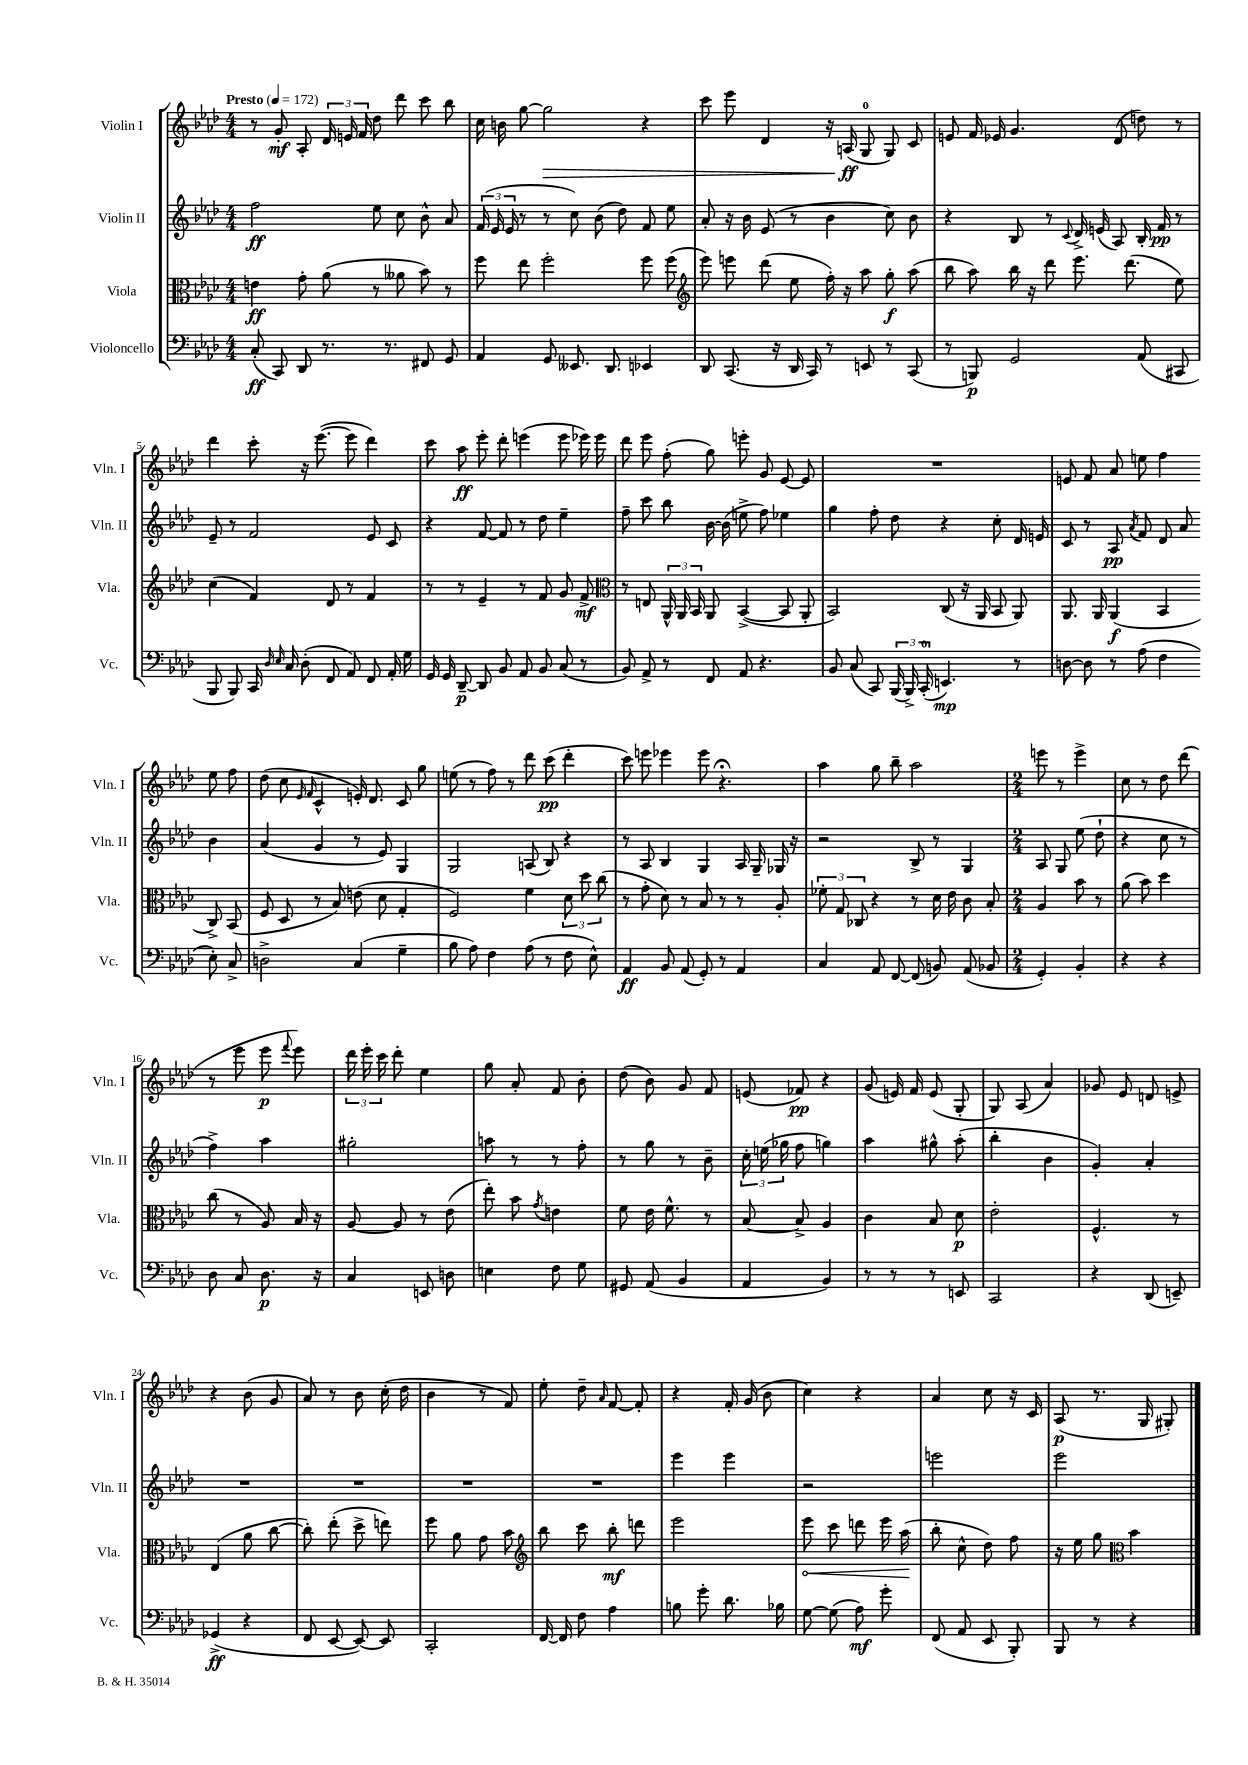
<<
\new StaffGroup <<
\new Staff = "s0" \with { instrumentName = "Violin I" shortInstrumentName = "Vln. I" } {
    \clef treble \key aes \major \numericTimeSignature \time 4/4 \tempo "Presto" 4 = 172
    \autoBeamOff r8 g'8-.\mf aes8-. \tuplet 3/2 { des'16 e'16 f'16 } des''8 des'''8 c'''8 bes''8 |
    c''16 b'16 g''8~ g''2\> r4 |
    c'''8 ees'''8 des'4 r16 a16\ff\!( g8-0 g8) c'8 |
    e'8 f'16 ees'16 g'4. des'8( d''8) r8 |
    des'''4 c'''8-. r16 ees'''8.~( ees'''8 des'''4) |
    c'''8 aes''8\ff ees'''8-. des'''8-. e'''4( e'''8 ees'''16) ees'''16 |
    des'''8 ees'''8 f''8-.( g''8) e'''8-. g'8 ees'8~ ees'8 |
    R1 |
    e'8 f'8 aes'8 e''8 f''4 e''8 f''8 |
    des''8( c''8 \grace { ees'16 f'16 } c'4-^ e'16-.) des'8. c'8 g''8 |
    e''8( r8 f''8) r8 des'''8 c'''8\pp( des'''4-. |
    c'''8) e'''8 ees'''4 ees'''8 r4.\fermata |
    aes''4 g''8 bes''8-- aes''2 |
    \numericTimeSignature \time 2/4 e'''8 r8 e'''4-> |
    c''8 r8 des''8 des'''8( |
    r8 ees'''8 ees'''8\p \appoggiatura { f'''8 } ees'''8) |
    \tuplet 3/2 { des'''16 ees'''16-. c'''16 } des'''8-. ees''4 |
    g''8 aes'8-. f'8 bes'8-. |
    des''8( bes'8) g'8 f'8 |
    e'8( fes'8\pp) r4 |
    g'8( e'16) f'16 e'8( g8-. |
    g8) aes8( aes'4) |
    ges'8 ees'8 d'8 e'8-> |
    r4 bes'8( g'8 |
    aes'8) r8 bes'8 c''16-.( des''16 |
    bes'4 r8 f'8) |
    ees''8-. des''8-- \grace { aes'16 } f'8~ f'8-. |
    r4 f'16-. g'16( bes'8 |
    c''4) r4 |
    aes'4 c''8 r16 c'16 |
    aes8\p( r8. g16 gis8-.) \bar "|." |
}
\new Staff = "s1" \with { instrumentName = "Violin II" shortInstrumentName = "Vln. II" } {
    \clef treble \key aes \major \numericTimeSignature \time 4/4
    \autoBeamOff f''2\ff ees''8 c''8 bes'8-^ aes'8 |
    \tuplet 3/2 { f'16( ees'16 ees'16 } r8 r8 c''8) bes'8( des''8) f'8 ees''8 |
    aes'8-. r16 bes'16 ees'8( r8 bes'4 c''8) bes'8 |
    r4 bes8 r8 \appoggiatura { c'8 } des'16-> e'16( aes8) bes16-. f'16\pp r8 |
    ees'8-- r8 f'2 ees'8 c'8 |
    r4 f'8~ f'8 r8 des''8 ees''4-- |
    f''8-- c'''8 bes''8 bes'16~ bes'16( e''8-> f''8) ees''4 |
    g''4 f''8-. des''8 r4 c''8-. des'16 e'16 |
    c'8 r8 aes8\pp \acciaccatura { aes'8 } f'8 des'8 aes'8 bes'4 |
    aes'4( g'4 r8 ees'8) g4 |
    g2 a8( bes8) r4 |
    r8 aes8 bes4 g4 aes16 g16-- ges16 r16 |
    r2 bes8-> r8 g4 |
    \numericTimeSignature \time 2/4 aes8 g8 ees''8( des''8-! |
    r4 c''8 r8 |
    f''4->) aes''4 |
    gis''2-. |
    a''8 r8 r8 f''8-. |
    r8 g''8 r8 bes'8-- |
    \tuplet 3/2 { c''16-. e''16( ges''16 } f''8 g''4) |
    aes''4 gis''8-^ aes''8-.( |
    bes''4-. bes'4 |
    g'4-.) aes'4-. |
    R2 |
    R2 |
    R2 |
    R2 |
    ees'''4 ees'''4 |
    r2 |
    e'''2 |
    ees'''2 \bar "|." |
}
\new Staff = "s2" \with { instrumentName = "Viola" shortInstrumentName = "Vla." } {
    \clef alto \key aes \major \numericTimeSignature \time 4/4
    \autoBeamOff e'4\ff g'8-. aes'8( r8 aeses'8 bes'8) r8 |
    f''8 ees''8 f''2-. f''8 f''8( |
    \clef treble ees'''8) e'''8 des'''8( ees''8 f''16-.) r16 aes''8 g''8-.\f aes''8( |
    bes''8 aes''8) bes''16 r16 des'''8 ees'''8. des'''8.( ees''8) |
    c''4( f'4) des'8 r8 f'4 |
    r8 r8 ees'4-- r8 f'8 g'8 f'8->\mf |
    \clef alto r8 e8 \tuplet 3/2 { aes,16-^ aes,16 bes,16 } aes,8 bes,4~->( bes,8 aes,8-. |
    bes,2) c8( r16 aes,16 bes,8 aes,8) |
    aes,8. aes,16 aes,4\f( bes,4 c8->) bes,8( |
    f8 des8 r8 bes8) e'8( des'8 g4-. |
    f2) f'4 \tuplet 3/2 { des'8 des''8 c''8( } |
    r8 g'8-. des'8) r8 bes8 r8 r8 aes8-. |
    \tuplet 3/2 { fes'8-. g8 ces8 } r4 r8 des'16 ees'16 c'8 bes8-. |
    \numericTimeSignature \time 2/4 aes4 bes'8 r8 |
    aes'8( bes'8) des''4 |
    c''8( r8 aes8) bes16 r16 |
    aes8~ aes8 r8 ees'8( |
    ees''8-.) bes'8 \acciaccatura { g'8 } e'4 |
    f'8 ees'16 f'8.-^ r8 |
    bes8~ bes8-> aes4 |
    c'4 bes8 des'8\p |
    ees'2-. |
    f4.-^ r8 |
    ees4( aes'8 c''8~ |
    c''8-.) ees''8-.( des''8-> e''8) |
    f''8 aes'8 g'8 bes'8 |
    \clef treble bes''8 c'''8 bes''8-.\mf d'''8 |
    ees'''2 |
    \once \override Hairpin.circled-tip = ##t ees'''8\< c'''8 d'''8 ees'''16 aes''16\!( |
    bes''8-. c''8-^ des''8) f''8 |
    r16 ees''16 g''8 \clef alto bes'4 \bar "|." |
}
\new Staff = "s3" \with { instrumentName = "Violoncello" shortInstrumentName = "Vc." } {
    \clef bass \key aes \major \numericTimeSignature \time 4/4
    \autoBeamOff c8-.\ff( c,8) des,8 r8. r8. fis,8 g,8 |
    aes,4 g,8 eeses,8. des,8. ees,4 |
    des,8 c,8.( r16 des,16 c,16) r8 e,8 r8 c,8( |
    r8 b,,8\p) g,2 aes,8( cis,8 |
    bes,,8 bes,,8) c,16 \grace { des16 ees16 } c16 des8-.( f,8 aes,8) f,8 aes,16-. g16 |
    g,16 g,16 des,8~--\p des,8 bes,8 aes,8 bes,8 c8( r8 |
    bes,8) aes,8-> r8 f,8 aes,8 r4. |
    bes,8 c8( c,8) \tuplet 3/2 { bes,,16( bes,,16->) c,16-0-.( } e,4.\mp) r8 |
    d8~ d8 r8 aes8( f4 ees8-.) c8-> |
    d2-> c4( g4-- |
    bes8 aes8) f4 aes8( r8 f8 ees8-^) |
    aes,4\ff bes,8 aes,8( g,8-.) r8 aes,4 |
    c4 aes,8 f,8~ f,8( b,8) aes,8( bes,8 |
    \numericTimeSignature \time 2/4 g,4-.) bes,4-. |
    r4 r4 |
    des8 c8 des8.\p r16 |
    c4 e,8 d8 |
    e4 f8 g8 |
    gis,8 aes,8( bes,4 |
    aes,4 bes,4) |
    r8 r8 r8 e,8 |
    c,2 |
    r4 des,8( e,8--) |
    ges,4->\ff( r4 |
    f,8 ees,8~ ees,8~) ees,8 |
    c,2-. |
    f,16~ f,16 f8 aes4 |
    b8 g'8-. des'8. bes16 |
    g8~ g8( aes8\mf) g'8-. |
    f,8( aes,8 ees,8 bes,,8-.) |
    bes,,8 r8 r4 \bar "|." |
}
>>
>>
